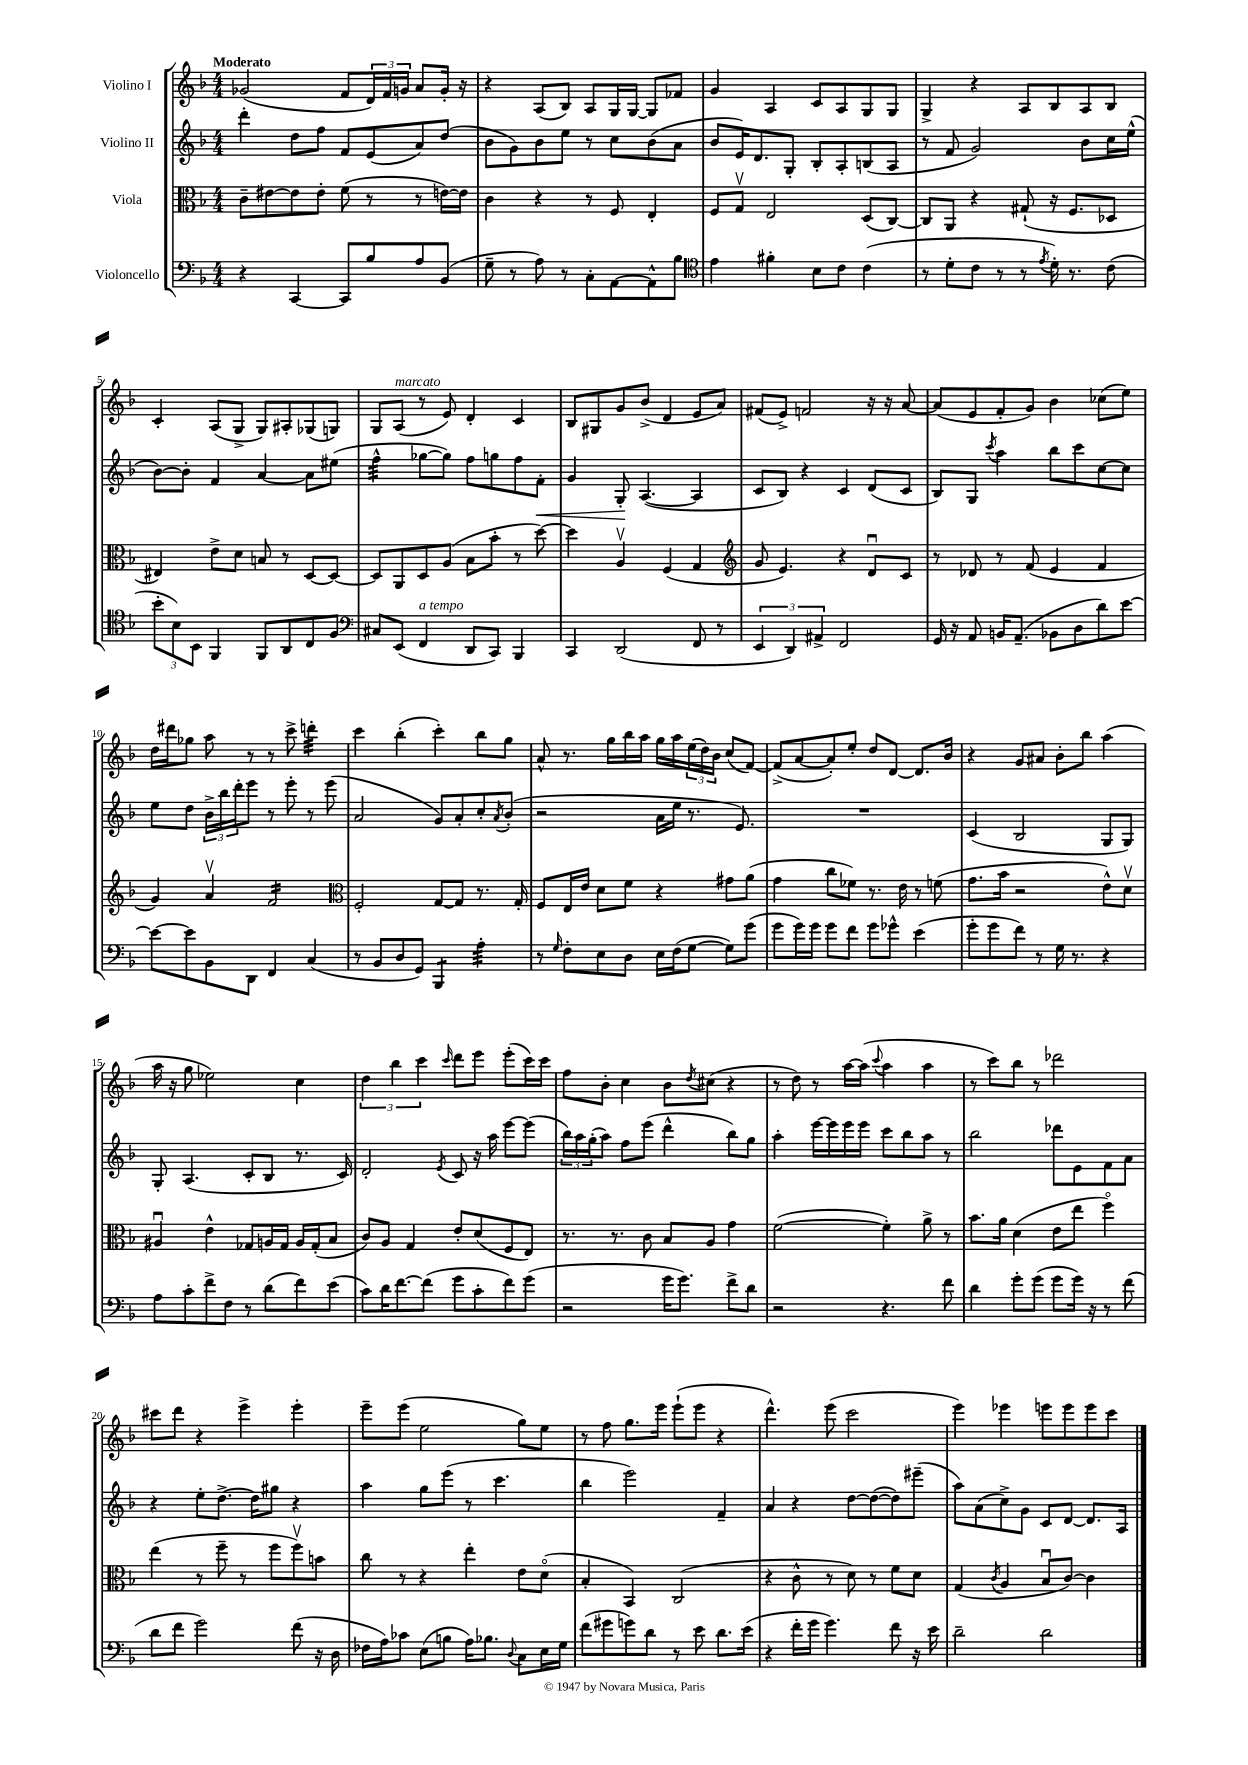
<<
\new StaffGroup <<
\new Staff = "s0" \with { instrumentName = "Violino I" } {
    \clef treble \key f \major \numericTimeSignature \time 4/4 \tempo "Moderato"
    ges'2( f'8 \tuplet 3/2 { d'16) f'16 g'16 } a'8 g'16-. r16 |
    r4 a8( bes8) a8 g16 g16~ g8 fes'8 |
    g'4 a4 c'8 a8 g8 g8 |
    g4-> r4 a8 bes8 a8 bes8 |
    c'4-. a8( g8-> g8) ais8-. ges8( g8) |
    g8 a8^\markup { \italic "marcato" }( r8 e'8) d'4-. c'4 |
    bes8 gis8 g'8 bes'8->( d'4 e'8 a'8) |
    fis'8( e'8->) f'2 r16 r16 a'8~ |
    a'8( e'8 f'8-. g'8) bes'4 ces''8( e''8) |
    d''16 dis'''16 ges''8 a''8 r8 r8 c'''8-> d'''4:32-. |
    c'''4 bes''4-.( c'''4-.) bes''8 g''8 |
    a'8-^ r8. g''16 bes''16 a''16 g''16 a''16 \tuplet 3/2 { e''16( d''16) bes'16 } c''8( f'8~) |
    f'8->( a'8~ a'8-.) e''8-. d''8 d'8~ d'8. bes'16 |
    r4 g'8 ais'8 bes'8-. bes''8 a''4( |
    a''16 r16 g''8 ees''2) c''4 |
    \tuplet 3/2 { d''4 bes''4 c'''4 } \grace { c'''16 } d'''8 e'''8 e'''8-.( c'''16) c'''16 |
    f''8 bes'8-. c''4 bes'8 \acciaccatura { d''8 } cis''8( r4 |
    r8 d''8) r8 a''16~ a''16( \appoggiatura { c'''8 } a''4 a''4 |
    r8 c'''8) bes''8 r8 des'''2 |
    cis'''8 d'''8 r4 e'''4-> e'''4-. |
    e'''8-- e'''8( e''2 g''8) e''8 |
    r8 f''8 g''8. e'''16 e'''8-!( e'''8 r4 |
    d'''4.-^) e'''8( c'''2 |
    e'''4) ees'''4 e'''8 e'''8 e'''8 c'''8 \bar "|." |
}
\new Staff = "s1" \with { instrumentName = "Violino II" } {
    \clef treble \key f \major \numericTimeSignature \time 4/4
    d'''4-. d''8 f''8 f'8 e'8( a'8) d''8( |
    bes'8 g'8) bes'8 e''8 r8 c''8 bes'8( a'8 |
    bes'8 e'16) d'8. g8-. bes8-. a8-. b8( a8 |
    r8 f'8 g'2) bes'8 c''16 e''16-^( |
    bes'8~) bes'8-. f'4 a'4~ a'8 eis''8( |
    f''4:32-^ ges''8~ ges''8) f''8 g''8 f''8 f'8-.\< |
    g'4 g8-.\! a4.~( a4 |
    c'8 bes8) r4 c'4 d'8( c'8 |
    bes8) g8 \acciaccatura { c'''8 } a''4 bes''8 c'''8 c''8~ c''8 |
    e''8 d''8 \tuplet 3/2 { bes'16-> bes''16 d'''16-. } e'''8 r8 e'''8-. r8 e'''8( |
    a'2 g'8) a'8-. c''8-. \acciaccatura { a'8 } bes'8-.( |
    r2 a'16 e''16 r8. e'8.) |
    R1 |
    c'4( bes2 g8 g8) |
    g8-. a4.( c'8-. bes8 r8. c'16) |
    d'2-. \acciaccatura { e'8 } c'8 r16 a''16 e'''8~ e'''8( |
    \tuplet 3/2 { bes''16) a''16 g''16-.( } a''8) f''8 e'''8( d'''4-^ bes''8) g''8 |
    a''4-. e'''16~ e'''16 e'''16 e'''16 c'''8 bes''8 a''8 r8 |
    bes''2 des'''8 e'8 f'8 a'8 |
    r4 e''8-. d''8.~-> d''16 gis''8 r4 |
    a''4 g''8 e'''8( r8 c'''4. |
    bes''4 e'''2) f'4-- |
    a'4 r4 d''8~ d''8~( d''8) eis'''8--( |
    a''8) a'8( c''8->) g'8 c'8 d'8~ d'8. a16 \bar "|." |
}
\new Staff = "s2" \with { instrumentName = "Viola" } {
    \clef alto \key f \major \numericTimeSignature \time 4/4
    c'8-- eis'8~ eis'8 eis'8-. f'8( r8 r8 e'16~) e'16 |
    c'4 r4 r8 f8 e4-. |
    f8 g8\upbow e2 d8( c8~) |
    c8 a,8 r4 gis8-!( r16 f8. des8 |
    eis4) e'8-> d'8 b8 r8 d8~ d8~ |
    d8 a,8 d8 a8( bes8 bes'8-. r8 d''8~) |
    d''4 a4\upbow f4( g4 |
    \clef treble g'8 e'4.) r4 d'8\downbow c'8 |
    r8 des'8 r8 f'8( e'4 f'4 |
    g'4) a'4\upbow f'2:16 |
    \clef alto f2-. g8~ g8 r8. g16-. |
    f8 e16 e'16 d'8 f'8 r4 gis'8 a'8( |
    g'4 c''8 fes'8) r8. e'16 r8 f'8( |
    g'8. bes'16 r2 e'8-^) d'8\upbow |
    ais4\downbow e'4-^ ges8 a16 ges16 a16 ges16-.( bes8 |
    c'8) a8 g4 e'8-. d'8( f8 e8) |
    r8. r8. c'8 bes8 a8 g'4 |
    f'2~( f'4-.) a'8-> r8 |
    bes'8. a'16 d'4( e'8 e''8 f''4\flageolet) |
    e''4( r8 f''8-- r8 f''8 f''8\upbow) b'8 |
    c''8 r8 r4 e''4-. e'8 d'8\flageolet( |
    bes4-. bes,4) c2( |
    r4 c'8-^ r8 d'8) r8 f'8 d'8 |
    g4( \acciaccatura { c'8 } a4 bes8\downbow c'8~) c'4 \bar "|." |
}
\new Staff = "s3" \with { instrumentName = "Violoncello" } {
    \clef bass \key f \major \numericTimeSignature \time 4/4
    r4 c,4~ c,8 bes8 a8 bes,8( |
    g8-- r8 a8) r8 c8-. a,8~ a,8-^ bes8 |
    \clef tenor e'4 fis'4-. bes8 c'8 c'4( |
    r8 d'8-. c'8 r8 r8 \acciaccatura { e'8 } d'16-.) r8. c'8( |
    \tuplet 3/2 { bes'8-. bes8) bes,8 } f,4 f,8 a,8 c8 f8 |
    \clef bass cis8 e,8( f,4^\markup { \italic "a tempo" } d,8 c,8) bes,,4 |
    c,4 d,2( f,8 r8 |
    \tuplet 3/2 { e,4 d,4) ais,4-> } f,2 |
    g,16 r16 a,8 b,16 a,8.--( bes,8 d8 d'8) e'8~ |
    e'8~ e'8 bes,8 d,8 f,4 c4( |
    r8 bes,8 d8 g,8) bes,,4:8 a4:32-. |
    r8 \grace { g16 } f8-. e8 d8 e16 f16( g8~ g8) g'8( |
    g'8 g'16) g'16 g'8 f'8 g'8 ges'8-^ e'4( |
    g'8-. g'8 f'8) r8 g16 r8. r4 |
    a8 c'8-. f'8-> f8 r8 d'8( f'8) e'8( |
    c'8) d'16 f'8.~ f'8( g'8 c'8-. f'8) g'8( |
    r2 g'16 g'8.) f'8-> d'8 |
    r2 r4. f'8 |
    d'4 g'8-. g'8( g'8 g'16) r16 r8 f'8( |
    d'8 f'8 g'2) f'8( r16 d16 |
    fes16 a16) ces'8 e8( b8 a16) bes8. \appoggiatura { d8 } c8 e16 g16 |
    f'8( gis'8 g'8) d'8 r8 e'8 d'8. e'16( |
    r4 f'16-. g'16 g'4.) f'8 r16 e'16 |
    d'2-- d'2 \bar "|." |
}
>>
>>
